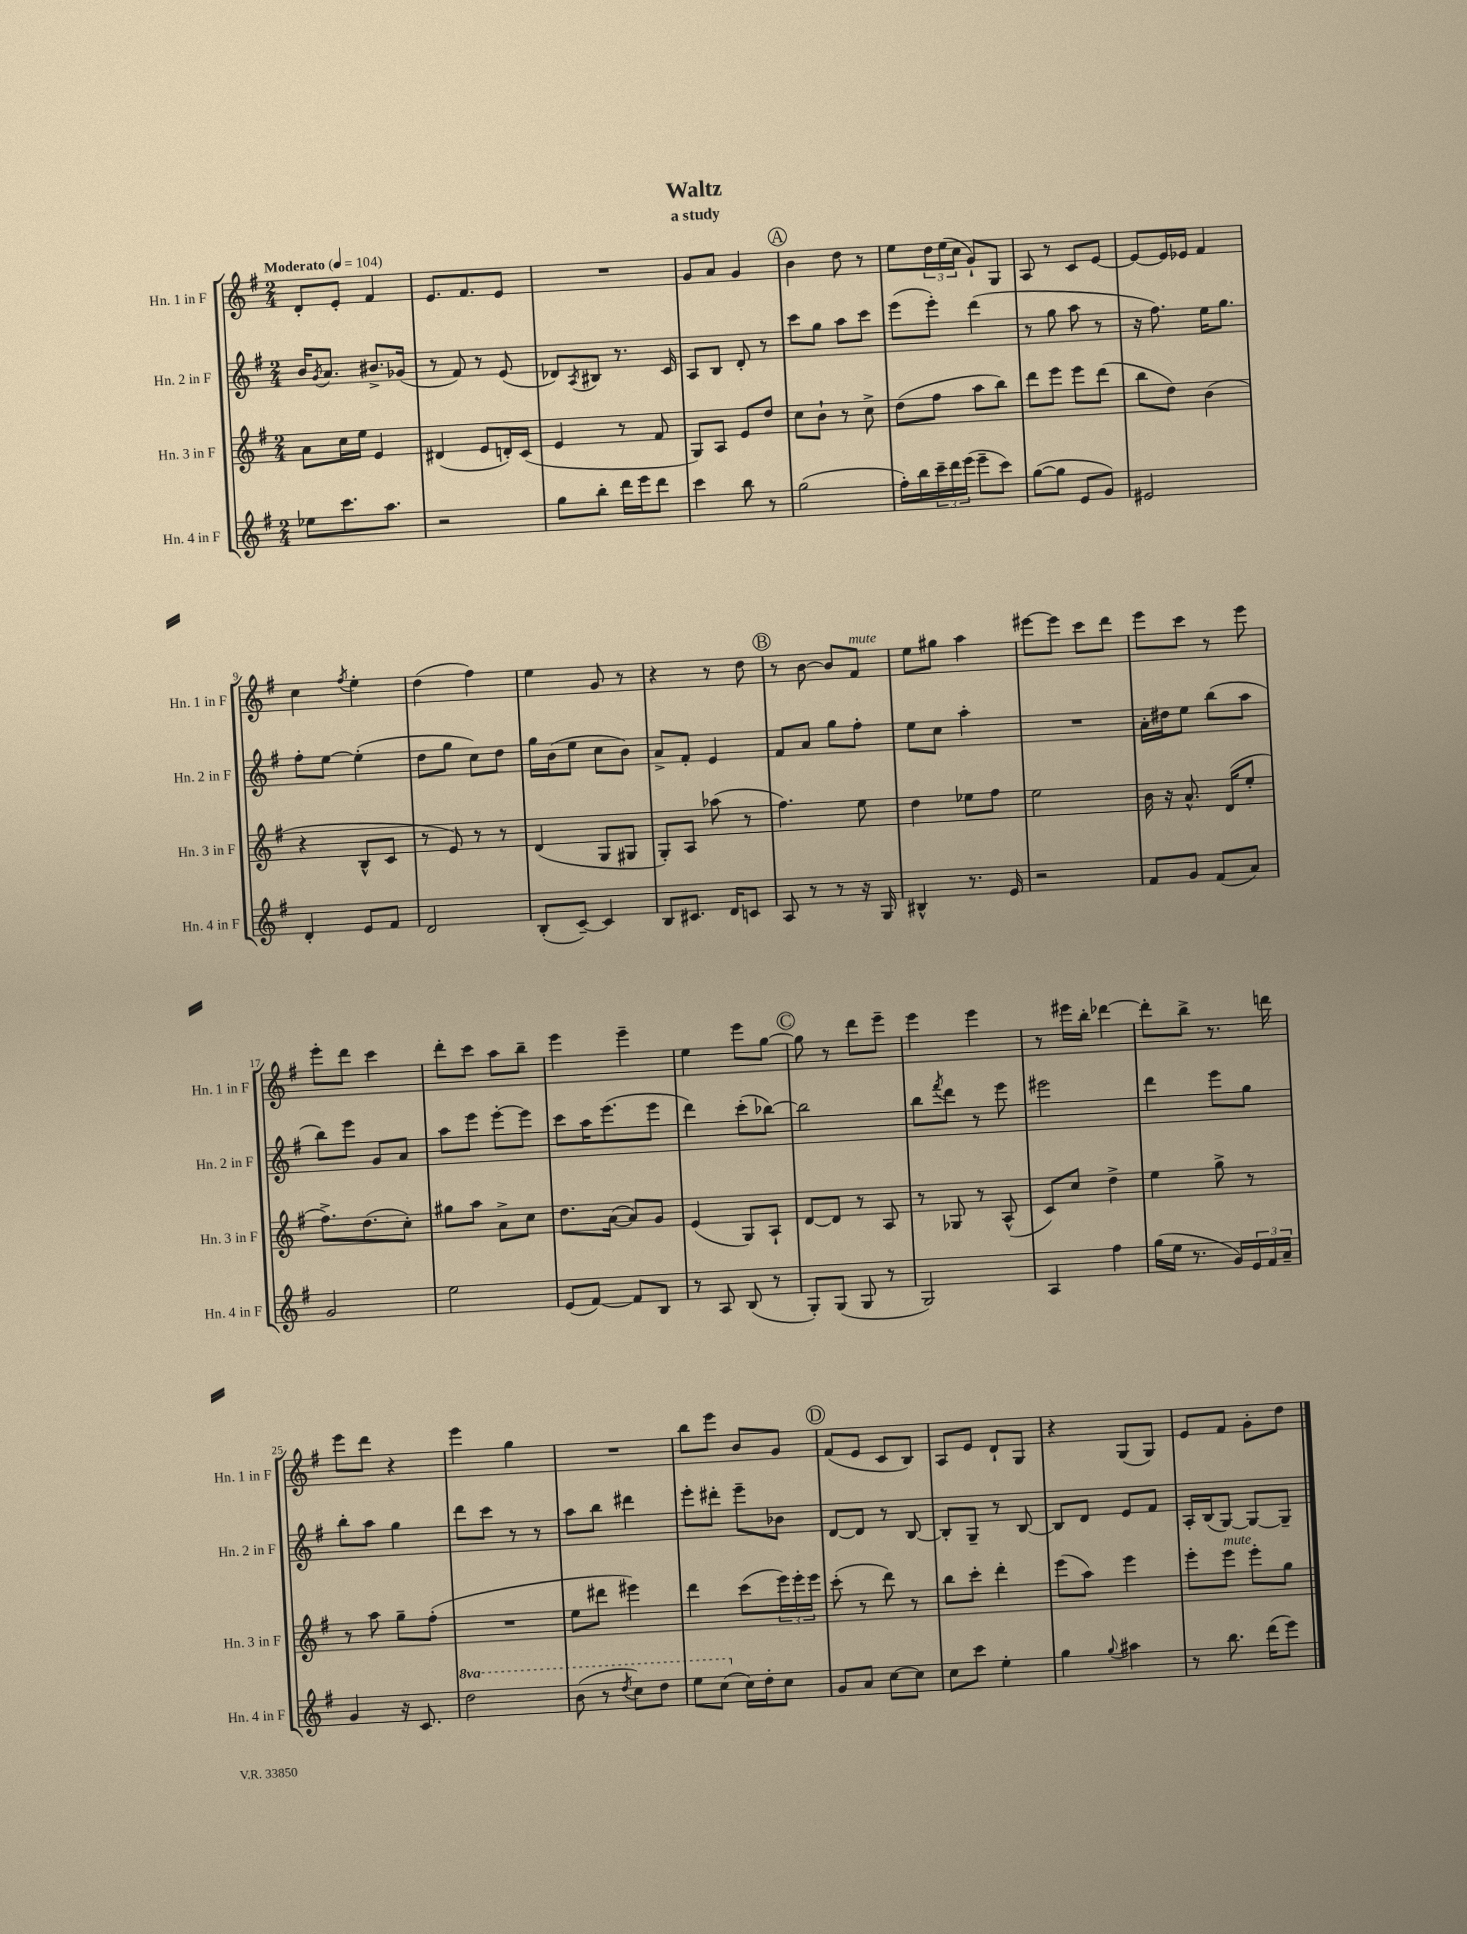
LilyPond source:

\header { title = "Waltz" subtitle = "a study" }
<<
\new StaffGroup <<
\new Staff = "s0" \with { instrumentName = "Hn. 1 in F" shortInstrumentName = "Hn. 1 in F" } {
    \clef treble \key g \major \numericTimeSignature \time 2/4 \tempo "Moderato" 4 = 104
    d'8-. e'8-. fis'4 |
    e'8. fis'8. e'8 |
    R2 |
    g'8 a'8 g'4 |
    \mark \markup { \circle "A" } b'4 d''8 r8 |
    e''8 \tuplet 3/2 { d''16 e''16( c''16 } g'8-!) g8 |
    a8 r8 c'8 e'8~ |
    e'8~ e'16 ees'16 fis'4 |
    c''4 \acciaccatura { fis''8 } e''4-. |
    d''4( fis''4) |
    e''4 g'8 r8 |
    r4 r8 d''8 |
    \mark \markup { \circle "B" } r8 b'8~ b'8 fis'8^\markup { \italic "mute" } |
    e''8 gis''8 a''4 |
    eis'''8~ eis'''8 c'''8 d'''8 |
    e'''8 c'''8 r8 e'''8 |
    e'''8-. d'''8 c'''4 |
    d'''8-. c'''8 a''8 b''8-- |
    e'''4 e'''4-- |
    e''4 e'''8 g''8~ |
    \mark \markup { \circle "C" } g''8 r8 d'''8 e'''8-- |
    e'''4 e'''4 |
    r8 eis'''16 b''16-. des'''4~ |
    des'''8-. b''8-> r8. d'''16 |
    e'''8 d'''8 r4 |
    e'''4 g''4 |
    R2 |
    b''8 e'''8 b'8 g'8 |
    \mark \markup { \circle "D" } fis'8( e'8 c'8 b8) |
    a8 e'8 d'8-! g8 |
    r4 g8( g8) |
    e'8 fis'8 g'8-. d''8 \bar "|." |
}
\new Staff = "s1" \with { instrumentName = "Hn. 2 in F" shortInstrumentName = "Hn. 2 in F" } {
    \clef treble \key g \major \numericTimeSignature \time 2/4
    b'16 \acciaccatura { g'8 } a'8. bis'8.-> ges'16( |
    r8 fis'8) r8 e'8( |
    des'8) \acciaccatura { a8 } bis8 r8. c'16 |
    a8 b8 d'8-. r8 |
    \mark \markup { \circle "A" } c'''8 g''8 a''8 c'''8 |
    e'''8( e'''8-.) d'''4( |
    r8 g''8 a''8 r8 |
    r16 fis''8.) e''16 g''8. |
    fis''8-. e''8~ e''4-.( |
    d''8 g''8 c''8) d''8 |
    g''16 b'16( e''8 c''8 b'8) |
    a'8-> fis'8-. e'4 |
    \mark \markup { \circle "B" } fis'8 a'8 g''8 fis''8-. |
    e''8 c''8 a''4-. |
    R2 |
    a'16-. dis''16 e''8 b''8( a''8 |
    b''8) e'''8 g'8 a'8 |
    a''8 e'''8 e'''8~-. e'''8 |
    c'''8 a''16 e'''8.( e'''8 |
    d'''4) c'''8-.( bes''8~) |
    \mark \markup { \circle "C" } bes''2 |
    b''8 \acciaccatura { fis'''8 } d'''8 r8 e'''8 |
    eis'''2 |
    d'''4 e'''8 g''8 |
    b''8-. a''8 g''4 |
    d'''8 c'''8 r8 r8 |
    a''8 b''8 dis'''4 |
    e'''8-. dis'''8-. e'''8-- bes'8 |
    \mark \markup { \circle "D" } d'8~ d'8 r8 b8~ |
    b8-. g8-- r8 b8~ |
    b8 d'8 e'8 fis'8 |
    a16-. b16( g8~) g8~ g8-- \bar "|." |
}
\new Staff = "s2" \with { instrumentName = "Hn. 3 in F" shortInstrumentName = "Hn. 3 in F" } {
    \clef treble \key g \major \numericTimeSignature \time 2/4
    a'8 c''16 e''16 e'4 |
    dis'4( e'8 d'16-.) c'16( |
    e'4 r8 fis'8 |
    g8) a8 e'8 d''8 |
    \mark \markup { \circle "A" } c''8 b'8-! r8 c''8-> |
    d''8( fis''8 a''8 b''8) |
    d'''8 e'''8 e'''8 d'''8( |
    b''8 d''8) b'4( |
    r4 b8-^ c'8 |
    r8 e'8) r8 r8 |
    d'4( g8 gis8 |
    g8-.) a8 aes''8( r8 |
    \mark \markup { \circle "B" } fis''4.) e''8 |
    d''4 ees''8 fis''8 |
    e''2 |
    b'16 r16 a'8.-^ d'16( e''8-. |
    fis''8.->) d''8.( c''8-.) |
    gis''8 a''8 a'8-> c''8 |
    d''8. a'16~( a'8) g'8 |
    e'4( g8) a8-! |
    \mark \markup { \circle "C" } d'8~ d'8 r8 a8 |
    r8 ges8 r8 a8-^( |
    c'8) c''8 d''4-> |
    e''4 g''8-> r8 |
    r8 a''8 g''8-- fis''8-.( |
    R2 |
    e''8 dis'''8 eis'''4) |
    d'''4 c'''8( \tuplet 3/2 { e'''16) e'''16-. e'''16 } |
    \mark \markup { \circle "D" } c'''8-.( r8 d'''8) r8 |
    b''8 c'''8-. d'''4-. |
    e'''8( a''8) e'''4 |
    e'''8-. e'''8^\markup { \italic "mute" } e'''8-. g''8 \bar "|." |
}
\new Staff = "s3" \with { instrumentName = "Hn. 4 in F" shortInstrumentName = "Hn. 4 in F" } {
    \clef treble \key g \major \numericTimeSignature \time 2/4 \set Staff.ottavationMarkups = #ottavation-simple-ordinals
    ees''8 c'''8. a''8. |
    r2 |
    g''8 b''8-. d'''16 e'''16 d'''8 |
    c'''4 b''8 r8 |
    \mark \markup { \circle "A" } g''2( |
    fis''16-.) b''16 \tuplet 3/2 { c'''16-- d'''16 e'''16( } e'''8-- c'''8) |
    g''8~( g''8 e'8 g'8) |
    eis'2 |
    d'4-. e'8 fis'8 |
    d'2 |
    b8-.( c'8~--) c'4 |
    b8 cis'8. d'16 c'8 |
    \mark \markup { \circle "B" } a8 r8 r8 r16 g16 |
    bis4-^ r8. e'16 |
    r2 |
    fis'8 g'8 fis'8( a'8) |
    g'2 |
    e''2 |
    e'8( fis'8~) fis'8 b8 |
    r8 a8 b8( r8 |
    \mark \markup { \circle "C" } g8-.) g8( g8 r8 |
    g2) |
    a4 fis''4 |
    g''16( e''16 r8. g'16) \tuplet 3/2 { e'16 fis'16 a'16-- } |
    g'4 r16 c'8. |
    \ottava #1 d'''2 |
    b''8( r8 \acciaccatura { d'''8 } c'''8) d'''8 |
    e'''8 c'''8( \ottava #0 c''16) d''16-. c''8 |
    \mark \markup { \circle "D" } g'8 a'8 c''8~ c''8 |
    c''8 c'''8 e''4-. |
    g''4 \appoggiatura { g''8 } ais''4 |
    r8 b''8. d'''16( e'''8) \bar "|." |
}
>>
>>
